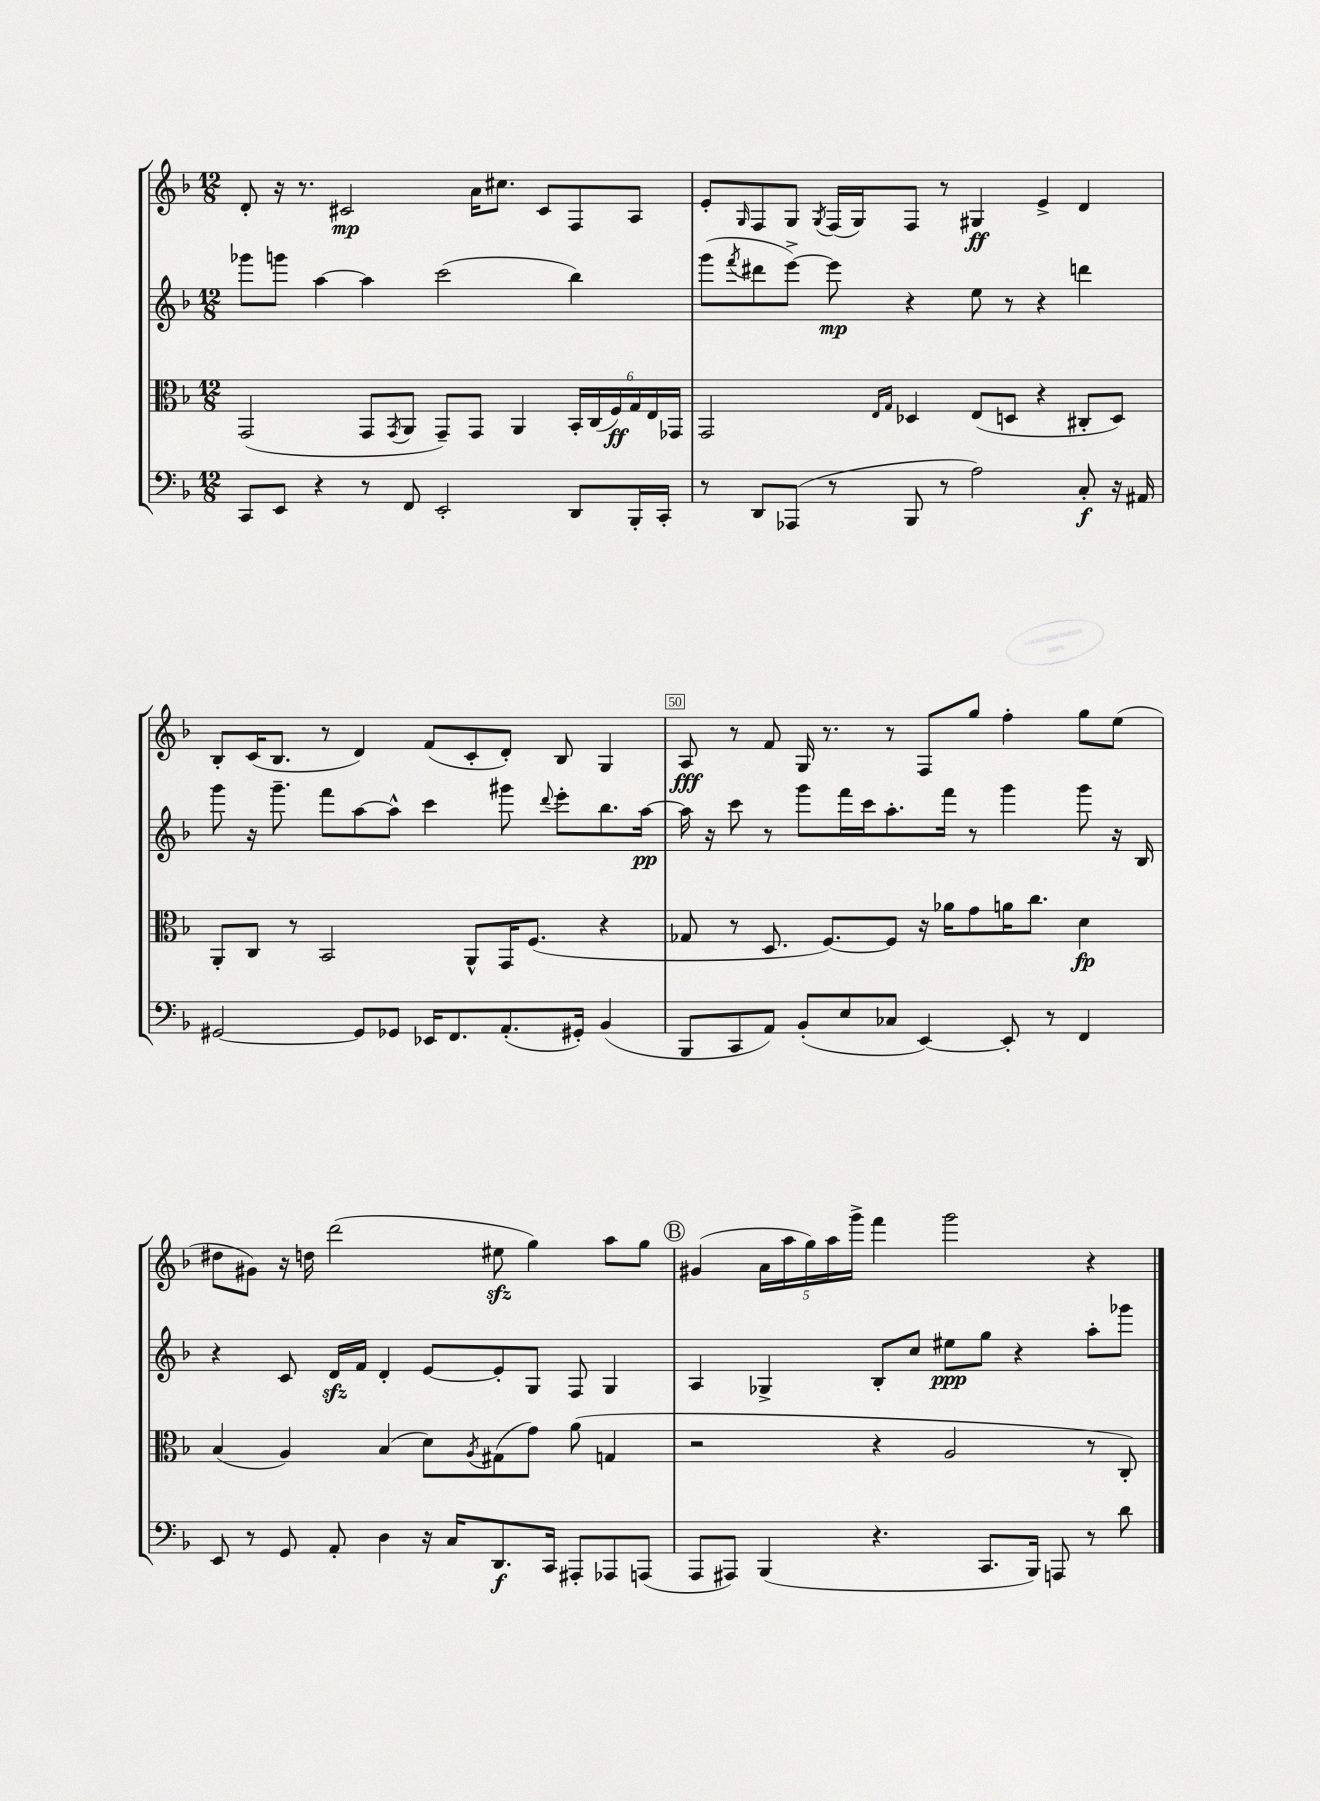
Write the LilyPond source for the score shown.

<<
\new StaffGroup <<
\new Staff = "s0" {
    \clef treble \key f \major \numericTimeSignature \time 12/8
    d'8-. r16 r8. cis'2\mp a'16 cis''8. cis'8 f8 a8 |
    e'8-. \grace { g16 } f8 g8 \acciaccatura { g8 } f16( g16) f8 r8 gis4\ff e'4-> d'4 |
    bes8-. c'16( bes8. r8 d'4) f'8( c'8-. d'8-.) bes8 g4 |
    a8\fff r8 f'8 g16 r8. r8 f8 g''8 f''4-. g''8 e''8( |
    dis''8 gis'8) r16 d''16 d'''2( eis''8\sfz g''4) a''8 g''8 |
    \mark \markup { \circle "B" } gis'4( \tuplet 5/4 { a'16 a''16 g''16) a''16 g'''16-> } f'''4 g'''2 r4 \bar "|." |
}
\new Staff = "s1" {
    \clef treble \key f \major \numericTimeSignature \time 12/8
    ges'''8 g'''8 a''4~ a''4 c'''2( bes''4) |
    g'''8( \acciaccatura { f'''8 } dis'''8 e'''8~->) e'''8\mp r4 e''8 r8 r4 d'''4 |
    g'''8 r16 g'''8.-- f'''8 a''8~ a''8-^ c'''4 gis'''8 \appoggiatura { d'''8 } e'''8-. bes''8. a''16~\pp |
    a''16 r16 c'''8 r8 g'''8 f'''16 c'''16 a''8.-. f'''16 r8 g'''4 g'''8 r16 bes16 |
    r4 c'8 d'16\sfz f'16 d'4-. e'8~ e'8-. g8 f8 g4 |
    \mark \markup { \circle "B" } a4 ges4-> bes8-. c''8 eis''8\ppp g''8 r4 a''8-. ges'''8 \bar "|." |
}
\new Staff = "s2" {
    \clef alto \key f \major \numericTimeSignature \time 12/8
    g,2( g,8 \acciaccatura { g,8 } a,8 g,8--) g,8 a,4 \tuplet 6/4 { bes,16-. c16( f16\ff) g16 e16 ges,16 } |
    g,2 \grace { e16 g16 } des4 e8( d8 r4 cis8-. d8) |
    a,8-. c8 r8 bes,2 a,8-^ g,16 f8.( r4 |
    ges8 r8 d8. f8.~) f8 r16 aes'16 g'8 a'16 c''8. d'4\fp |
    bes4( a4) bes4( d'8) \acciaccatura { a8 } gis8( g'8) a'8( g4 |
    \mark \markup { \circle "B" } r2 r4 a2 r8 c8-.) \bar "|." |
}
\new Staff = "s3" {
    \clef bass \key f \major \numericTimeSignature \time 12/8
    c,8 e,8 r4 r8 f,8 e,2-. d,8 bes,,16-. c,16-. |
    r8 d,8 aes,,8( r8 bes,,8 r8 a2) c8-.\f r16 ais,16 |
    gis,2~ gis,8 ges,8 ees,16 f,8. a,8.-.( gis,16-.) bes,4( |
    bes,,8 c,8 a,8) bes,8-.( e8 ces8 e,4~) e,8-. r8 f,4 |
    e,8 r8 g,8 a,8-. d4 r16 c16 d,8.\f c,16 ais,,8-. aes,,8 a,,8( |
    \mark \markup { \circle "B" } a,,8 ais,,8) bes,,4( r4. c,8. bes,,16) a,,8 r8 d'8 \bar "|." |
}
>>
>>
\layout { \context { \Score currentBarNumber = #47 \override BarNumber.break-visibility = ##(#f #t #t) barNumberVisibility = #(every-nth-bar-number-visible 5) \override BarNumber.stencil = #(make-stencil-boxer 0.1 0.3 ly:text-interface::print) } }
